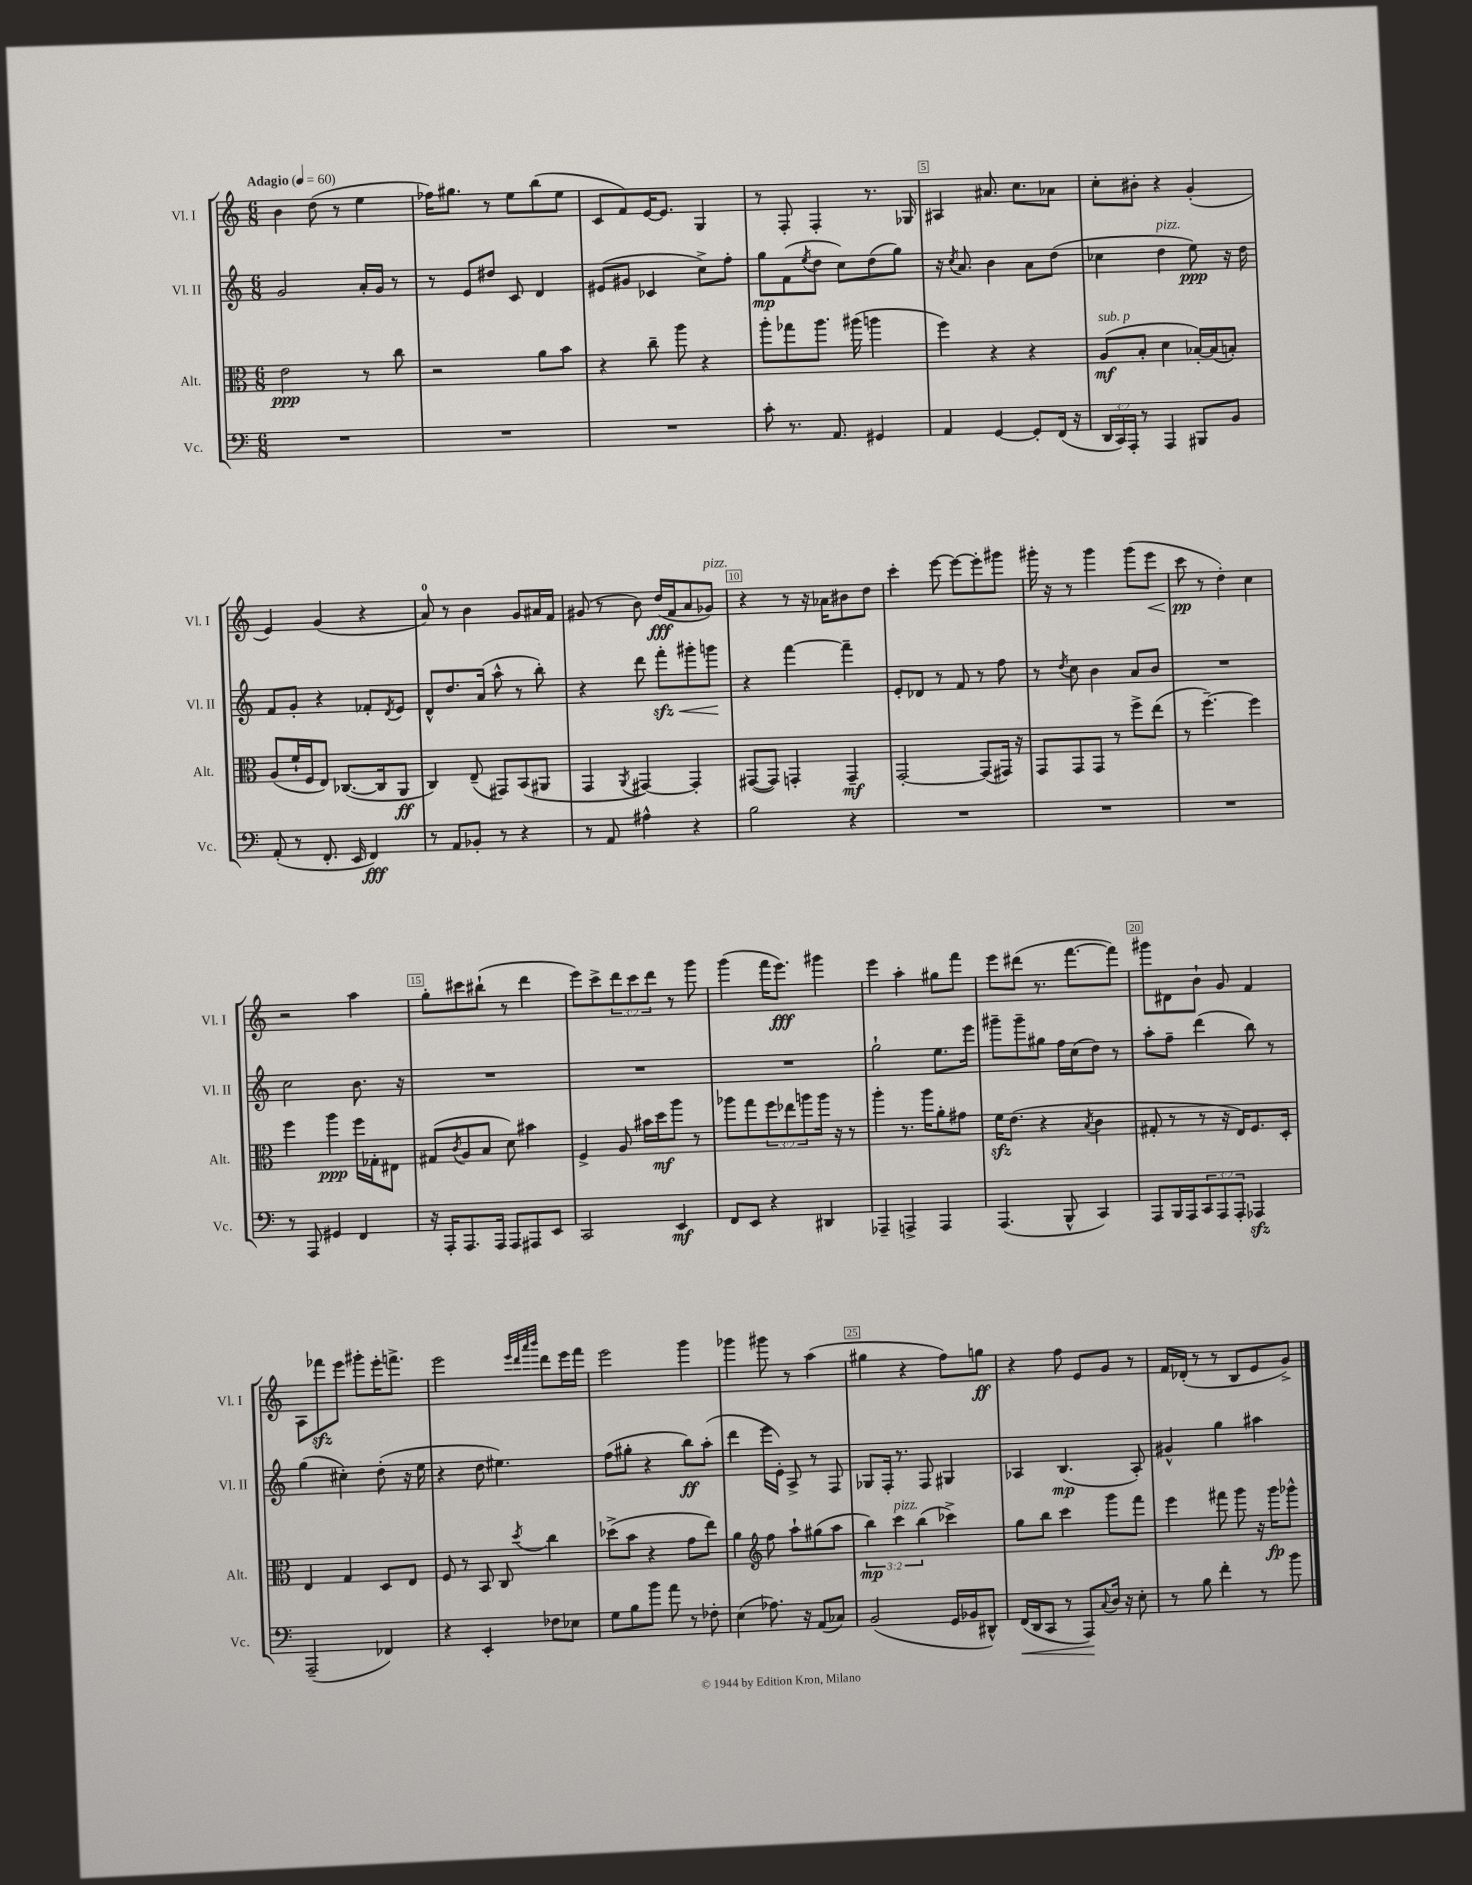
<<
\new StaffGroup <<
\new Staff = "s0" \with { instrumentName = "Vl. I" shortInstrumentName = "Vl. I" } {
    \clef treble \key c \major \numericTimeSignature \time 6/8 \override Staff.TupletNumber.text = #tuplet-number::calc-fraction-text \tempo "Adagio" 4 = 60
    b'4 d''8( r8 e''4 |
    fes''16) gis''8. r8 e''8 b''8( e''8 |
    c'8 f'8) e'16~ e'8. g4 |
    r8 f8-. f4-. r8. ges16 |
    ais4 ais'8. c''8. aes'8 |
    c''8-. bis'8-. r4 g'4-.( |
    e'4) g'4( r4 |
    a'8-0) r8 b'4 g'8 ais'16 f'16 |
    gis'8( r8 b'8) d''16\fff( f'16 a'8 ges'8^\markup { \italic "pizz." }) |
    r4 r8 r16 aes'16 bis'8 d''8 |
    c'''4-. e'''8~ e'''8~ e'''8-. gis'''8 |
    gis'''16-. r16 r8 gis'''4 gis'''8( e'''8\< |
    c'''8\pp\! r8 d''4-.) c''4 |
    r2 a''4 |
    g''8-. cis'''8 bis''8-!( r8 d'''4 |
    e'''8) c'''8-> \tuplet 3/2 { d'''8 c'''8 d'''8 } r8 g'''8 |
    g'''4( f'''16 e'''8.\fff) gis'''4 |
    e'''4 a''4-. gis''8 f'''8 |
    e'''8 dis'''8( r8. f'''8.~ f'''8) |
    gis'''8 dis'8 b'8-! g'8 f'4 |
    a8 fes'''8\sfz e'''8 gis'''8-. e'''16-. f'''8.-> |
    e'''2 \grace { e'''32 d'''32 a'''32 b'''32 } d'''8 e'''16 f'''16 |
    e'''2 g'''4 |
    ges'''4 gis'''8 r8 a''4( |
    gis''4 r4 f''8) g''8\ff |
    r4 f''8 e'8 g'8 r8 |
    f'16 des'16-.( r8 r8 b8 e'8 g'8->) \bar "|." |
}
\new Staff = "s1" \with { instrumentName = "Vl. II" shortInstrumentName = "Vl. II" } {
    \clef treble \key c \major \numericTimeSignature \time 6/8
    g'2 a'16-. g'16 r8 |
    r8 e'8 dis''8 c'8 d'4 |
    eis'8( gis'8 ces'4 c''8->) f''8-. |
    g''8\mp f'8( \acciaccatura { e''8 } d''8 c''8) d''8( g''8) |
    r16 \acciaccatura { c''8 } a'8. b'4 a'8 d''8( |
    ces''4 d''4^\markup { \italic "pizz." } e''8\ppp) r16 d''16 |
    f'8 g'8-. r4 fes'8-. \acciaccatura { d'8 } e'8 |
    d'8-^ d''8. a'16( a''8-^ r8 b''8-.) |
    r4 d'''8 f'''8-.\sfz\< gis'''8-. g'''8\! |
    r4 f'''4~ f'''4-- |
    e'8-. des'8 r8 f'8 r8 f''8 |
    r8 \acciaccatura { d''8 } c''8 b'4 a'8 b'8 |
    R2. |
    c''2 b'8. r16 |
    R2. |
    R2. |
    R2. |
    g''2-! e''8. e'''16 |
    gis'''8-- gis'''8-- gis''8 f''16 c''16( d''8) r8 |
    a''8-. f''8-- d'''4( b''8) r8 |
    g''4( cis''4-.) d''8-.( r16 e''16 |
    r4 d''8 eis''4.) |
    f''8( gis''8-. r4 b''8\ff) a''8-.( |
    d'''4 e'''16 e'16-.) a8-> r8 f8 |
    ges8 f16-. r8. f8 gis4 |
    aes4 b4.\mp( aes8-.) |
    gis'4-^ g''4 ais''4 \bar "|." |
}
\new Staff = "s2" \with { instrumentName = "Alt." shortInstrumentName = "Alt." } {
    \clef alto \key c \major \numericTimeSignature \time 6/8 \override Staff.TupletNumber.text = #tuplet-number::calc-fraction-text
    e'2\ppp r8 c''8 |
    r2 a'8 b'8 |
    r4 c''8-- a''8 r4 |
    a''8-. ges''8 a''8. ais''16( a''4 |
    f''4) r4 r4 |
    a8\mf^\markup { \italic "sub. p" }( b8-. d'4 bes16~-.) bes16( b8-.) |
    a8( f'16-! f16 e8) ces8.~( ces16 a,8\ff |
    c4) e8--( gis,8) b,8( ais,8 |
    g,4 \acciaccatura { a,8 } gis,4~) gis,4-. |
    gis,8~( gis,8) g,4-. g,4--\mf |
    g,2~-. g,8( gis,16) r16 |
    g,8 g,8 g,8 r8 f''8-> e''8( |
    r8 f''4.~--) f''4 |
    f''4 a''4\ppp f''16 ges16-. eis8 |
    gis8( \acciaccatura { c'8 } a8 b8 d'8) bis'4 |
    f4-> a8 bis'16 d''16\mf a''8 r8 |
    aes''8 g''8 \tuplet 3/2 { f''8 ees''8 a''8 } a''16 r16 r8 |
    a''4-. r8. a''16 a'8-. gis'8 |
    f'16\sfz e'8.( r4 \acciaccatura { b8 } c'4 |
    gis8-. r8 r8 r16 e16) f8. d16-. |
    e4 g4 d8 e8 |
    f8 r8 b,8 c8 \acciaccatura { d''8 } c''4 |
    des''8->( b'8 r4 g'8 e''8) |
    a'4 \clef treble f''8 a''8-! gis''8( a''8 |
    \tuplet 3/2 { b''4\mp) c'''4^\markup { \italic "pizz." } b''4( } ces'''4->) |
    g''8 b''8 c'''4 g'''8 f'''8 |
    e'''4 fis'''8 g'''8 r16 g'''16\fp ges'''8-^ \bar "|." |
}
\new Staff = "s3" \with { instrumentName = "Vc." shortInstrumentName = "Vc." } {
    \clef bass \key c \major \numericTimeSignature \time 6/8 \override Staff.TupletNumber.text = #tuplet-number::calc-fraction-text
    R2. |
    R2. |
    R2. |
    c'8-. r8. a,8. gis,4 |
    a,4 g,4~ g,8-. f,16( r16 |
    \tuplet 3/2 { d,16 c,16) a,,16-. } r8 a,,4 bis,,8 b,8 |
    a,8-.( r8 f,8.-. e,16 f,4\fff) |
    r8 a,8 bes,8-. r8 r4 |
    r8 a,8 ais4-^ r4 |
    b2 r4 |
    R2. |
    R2. |
    R2. |
    r8 a,,8 gis,4 f,4 |
    r16 a,,16-. a,,8. a,,16 a,,8 ais,,8 e,8 |
    c,2 e,4\mf |
    f,8 e,8 r4 dis,4 |
    aes,,4-- a,,4-> a,,4 |
    a,,4.( b,,8-^ c,4) |
    a,,8 b,,16 a,,16 \tuplet 3/2 { c,8 a,,8 a,,8-. } aes,,4\sfz |
    a,,2--( fes,4) |
    r4 e,4-. fes8 ees8 |
    g8 b8 b'8 a'8 r8 fes8-. |
    e4( aes8.) r16 a,8( ces8) |
    b,2( g,16 bes,16 dis,8-^) |
    f,16\<( d,16 c,8 r8 a,,8\!) \appoggiatura { c8 } d16 r16 e8-. |
    r8 b8 f'4-. r8 b'8 \bar "|." |
}
>>
>>
\layout { \context { \Score \override BarNumber.break-visibility = ##(#f #t #t) barNumberVisibility = #(every-nth-bar-number-visible 5) \override BarNumber.stencil = #(make-stencil-boxer 0.1 0.3 ly:text-interface::print) } }
